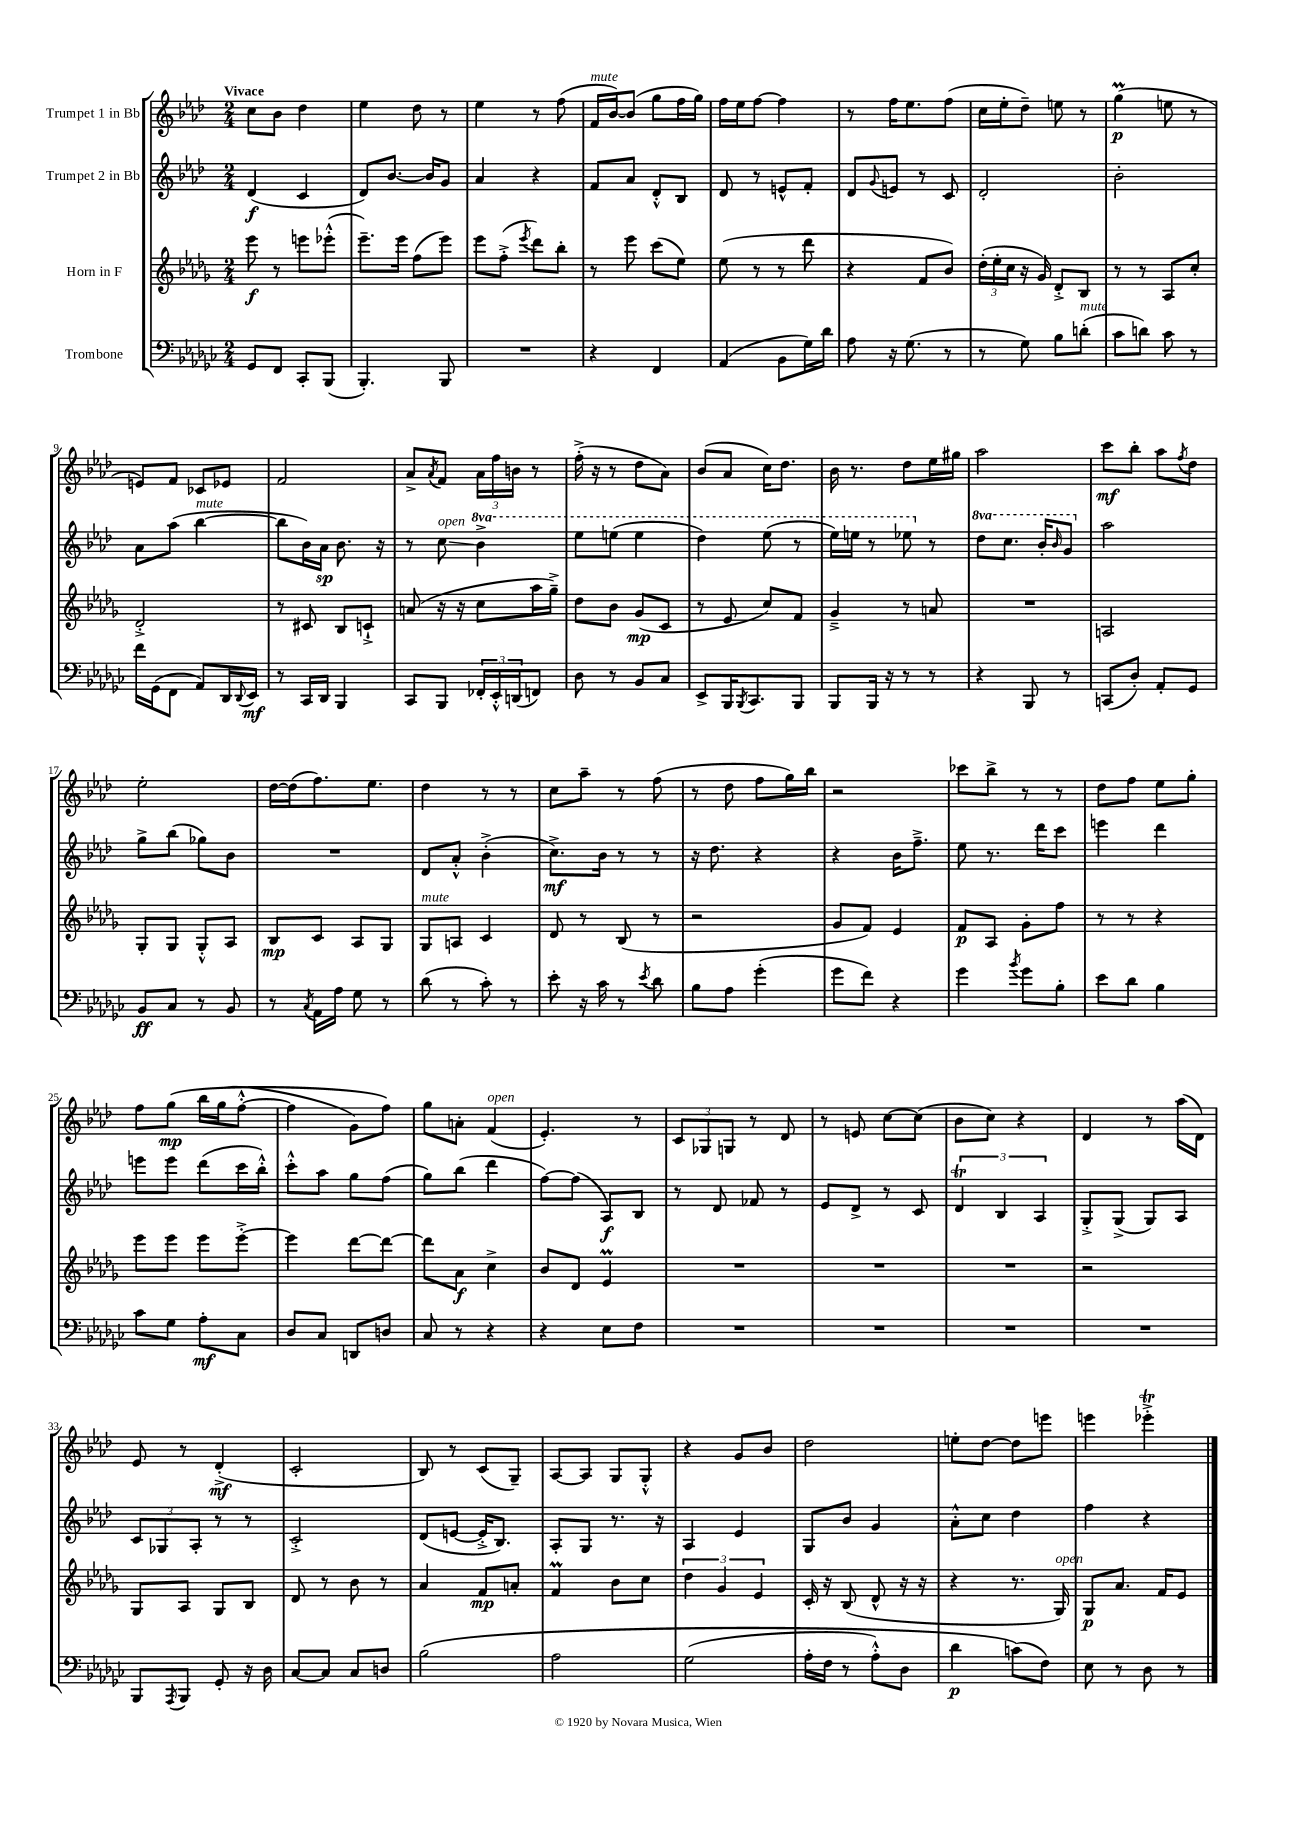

**kern	**kern	**kern	**kern
*staff4	*staff3	*staff2	*staff1
*clefF4	*clefG2	*clefG2	*clefG2
*k[b-e-a-d-g-c-]	*k[b-e-a-d-g-]	*k[b-e-a-d-]	*k[b-e-a-d-]
*M2/4	*M2/4	*M2/4	*M2/4
8GG-/L	8eee-\	(4d-/	8cc\L
8FF/J	8r	.	8b-\J
8CC-'/L	8eee\L	4c/	4dd-\
(8BBB-/J	(8eee-'^^\J	.	.
=	=	=	=
4.BBB-'/)	8.eee-~\L)	8d-/L)	4ee-\
.	.	[8.b-/J	.
.	16eee-\Jk	.	.
.	(8ff\L	.	8dd-\
.	.	16b-/]LK	.
8BBB-/	8eee-\J)	8g/J	8r
=	=	=	=
2r	8eee-\L	4a-/	4ee-\
.	(8ff'^\J	.	.
.	8qeee-/	.	.
.	8ddd-\L)	4r	8r
.	8bb-'\J	.	(8ff\
=	=	=	=
4r	8r	8f/L	16f/LL
.	.	.	[16b-/J)
.	8eee-\	8a-/J	(8b-/]J
4FF/	(8ccc\L	8d-'^^/L	8gg\L
.	8ee-\J)	8B-/J	16ff\L
.	.	.	16gg\JJ)
=	=	=	=
(4AA-/	(8ee-\	8d-/	16ff\LL
.	.	.	16ee-\J
.	8r	8r	[8ff\J
8BB-\L	8r	8e^^/L	4ff\]
16G-\L)	8ddd-\	8f'/J	.
16d-\JJ	.	.	.
=	=	=	=
8A-\	4r	8d-/L	8r
.	.	8qqg/	.
16r	.	8e/J	16ff\LK
(8.G-\	.	.	8.ee-\
.	8f/L	8r	.
8r	8b-/J)	8c/	(8ff\J
=	=	=	=
8r	(24dd-'\LL	2d-'/	16cc\LL
.	24ee-'\	.	.
.	.	.	16ee-'\J
.	24cc\JJ	.	.
8G-\)	16r	.	8dd-~\J)
.	16g-/)	.	.
8B-\L	8d-'^/L	.	8ee\
(8d'\J	8B-/J	.	8r
=	=	=	=
8c-\L	8r	2b-'\	(4gg\
8d\J)	8r	.	.
8c-\	8A-/L	.	8ee\
8r	8cc'/J	.	8r
=	=	=	=
16f\LL	2d-'^/	8a-\L	8e/L)
(16GG-\J	.	.	.
8FF\J	.	(8aa-\J	8f/J
8AA-/L)	.	[4bb-\	8c-/L
16DD-/L	.	.	8e-/J
8qqDD-/	.	.	.
16EE-/JJ	.	.	.
=	=	=	=
8r	8r	8bb-\]L	2f/
16CC-/LL	8c#/	16b-\L)	.
16DD-/JJ	.	16a-\JJ	.
4BBB-/	8B-/L	8.b-\	.
.	8c`^/J	.	.
.	.	16r	.
=	=	=	=
8CC-/L	(8a/	8r	8a-^/L
.	.	.	8qa-/
8BBB-/J	16r	8cc\	8f/J
.	16r	.	.
24FF-'/LL	8cc\L	4bb-^\	24a-\LL
24EE-'^^/	.	.	24ff\
(24DD/J	.	.	24b\JJ
8FF/J)	16aa-\L	.	8r
.	16gg-~^\JJ)	.	.
=	=	=	=
8D-\	8dd-\L	8eee-\L	(16ff'^\
.	.	.	16r
8r	8b-\J	(8eee\J	8r
8BB-/L	(8g-/L	4eee\	8dd-\L
8C-/J	8c/J	.	8a-\J)
=	=	=	=
8EE-^/L	8r	4ddd-\)	(8b-/L
16BBB-/K	8e-/	.	8a-/J
8qBBB-/	.	.	.
8.CC-/	.	.	.
.	8cc/L)	(8eee-\	16cc\LK)
.	.	.	8.dd-\J
8BBB-/J	8f/J	8r	.
=	=	=	=
8BBB-/L	4g-~^/	16eee-\LL)	16b-\
.	.	16eee\JJ	8.r
16BBB-/Jk	.	8r	.
16r	.	.	.
8r	8r	8eee-\	8dd-\L
8r	8a/	8r	16ee-\L
.	.	.	16gg#\JJ
=	=	=	=
4r	2r	8ddd-\L	2aa-\
.	.	8.ccc\J	.
8BBB-/	.	.	.
.	.	16bb-'/LK	.
.	.	16qqbb-/	.
8r	.	8gg/J	.
=	=	=	=
(8CC/L	2A/	2aa-\	8ccc\L
8D-'/J)	.	.	8bb-'\J
8AA-'/L	.	.	8aa-\L
.	.	.	8qff/
8GG-/J	.	.	8dd-\J
=	=	=	=
8BB-/L	8G-'/L	8gg^\L	2ee-'\
8C-/J	8G-/J	(8bb-\J	.
8r	8G-'^^/L	8gg-\L)	.
8BB-/	8A-/J	8b-\J	.
=	=	=	=
8r	8B-/L	2r	[16dd-\LL
.	.	.	(16dd-\]J
8qC-/	.	.	.
16AA-\LL	8c/J	.	8.ff\)
16A-\JJ	.	.	.
8G-\	8A-/L	.	.
.	.	.	8.ee-\J
8r	8G-/J	.	.
=	=	=	=
(8d-\	8G-/L	8d-/L	4dd-\
8r	8A/J	8a-'^^/J	.
8c-'\)	4c/	(4b-'^\	8r
8r	.	.	8r
=	=	=	=
8e-'\	8d-/	8.cc^\L)	8cc\L
16r	8r	.	8aa-~\J
16c-\	.	16b-\Jk	.
8r	(8B-/	8r	8r
8qe-/	.	.	.
8d-\	8r	8r	(8ff\
=	=	=	=
8B-\L	2r	16r	8r
.	.	8.dd-\	.
8A-\J	.	.	8dd-\
(4g-'\	.	4r	8ff\L
.	.	.	16gg\L)
.	.	.	16bb-\JJ
=	=	=	=
8g-\L	8g-/L	4r	2r
8f\J)	8f/J)	.	.
4r	4e-/	16b-\LK	.
.	.	8.ff~^\J	.
=	=	=	=
4g-\	8f/L	8ee-\	8ccc-\L
.	8A-/J	8.r	8bb-^\J
8qb-/	.	.	.
8g-\L	8g-'\L	.	8r
.	.	16ddd-\LK	.
8B-'\J	8ff\J	8ccc\J	8r
=	=	=	=
8e-\L	8r	4eee\	8dd-\L
8d-\J	8r	.	8ff\J
4B-\	4r	4ddd-\	8ee-\L
.	.	.	8gg'\J
=	=	=	=
8c-\L	8eee-\L	8eee\L	8ff\L
8G-\J	8eee-\J	8eee\J	&(8gg\J
8A-'\L	8eee-\L	(8ddd-\L	16bb-\LL
.	.	.	(16gg\J
8C-\J	[8eee-'^\J	16ccc\L	[8ff'^^\J
.	.	16bb-'^^\JJ)	.
=	=	=	=
8D-/L	4eee-\]	8ccc'^^\L	4ff\]
8C-/J	.	8aa-\J	.
8DD/L	[8ddd-\L	8gg\L	8g\L)
8D/J	8ddd-\_J	(8ff\J	8ff\J&)
=	=	=	=
8C-/	8ddd-\]L	8gg\L)	8gg\L
8r	8a-\J	(8bb-\J	8a'\J
4r	4cc^\	4ddd-\	(4f/
=	=	=	=
4r	8b-/L	[8ff\L)	4.e-'/)
.	8d-/J	(8ff\]J	.
8E-\L	4e-/	8A-/L)	.
8F\J	.	8B-/J	8r
=	=	=	=
2r	2r	8r	12c/L
.	.	.	12G-/
.	.	8d-/	.
.	.	.	12G/J
.	.	8f-/	8r
.	.	8r	8d-/
=	=	=	=
2r	2r	8e-/L	8r
.	.	8d-^/J	8e/
.	.	8r	[8cc\L
.	.	8c/	(8cc\]J
=	=	=	=
2r	2r	6d-/	8b-\L
.	.	.	8cc\J)
.	.	6B-/	.
.	.	.	4r
.	.	6A-/	.
=	=	=	=
2r	2r	8G'^/L	4d-/
.	.	(8G^/J	.
.	.	8G/L)	8r
.	.	8A-/J	(16aa-\LL
.	.	.	16d-\JJ)
=	=	=	=
8BBB-/L	8G-/L	12c/L	8e-/
.	.	12G-/	.
8qAAA-/	.	.	.
8BBB-/J	8A-/J	.	8r
.	.	12A-'/J	.
8GG-'/	8G-/L	8r	(4d-'^/
16r	8B-/J	8r	.
16D-\	.	.	.
=	=	=	=
[8C-/L	8d-/	2c'^/	2c'/
8C-/]J	8r	.	.
8C-/L	8b-\	.	.
8D/J	8r	.	.
=	=	=	=
&(2B-\	4a-/	(8d-/L	8B-/)
.	.	[8e/J	8r
.	8f/L	16e'^/]LK	(8c/L
.	.	8.B-/J)	.
.	8a'/J	.	8G~/J)
=	=	=	=
2A-\	4f/	8A-'/L	[8A-/L
.	.	8G/J	8A-/]J
.	8b-\L	8.r	8G/L
.	8cc\J	.	8G'^^/J
.	.	16r	.
=	=	=	=
(2G-\	6dd-\	4A-/	4r
.	6g-/	.	.
.	.	4e-/	8g/L
.	6e-/	.	.
.	.	.	8b-/J
=	=	=	=
16A-'\LL	16c'/	8G/L	2dd-\
16F\JJ	16r	.	.
8r	(8B-/	8b-/J	.
8A-'^^\L)	8d-^^/	4g/	.
8D-\J	16r	.	.
.	16r	.	.
=	=	=	=
4d-\	4r	8a-'^^\L	8ee'\L
.	.	8cc\J	[8dd-\J
(8c\L&)	8.r	4dd-\	8dd-\]L
8F\J)	.	.	8eee\J
.	16G-/)	.	.
=	=	=	=
8E-\	8G-/L	4ff\	4eee\
8r	8.a-/J	.	.
8D-\	.	4r	4eee-'^\
.	16f/LK	.	.
8r	8e-/J	.	.
==	==	==	==
*-	*-	*-	*-
